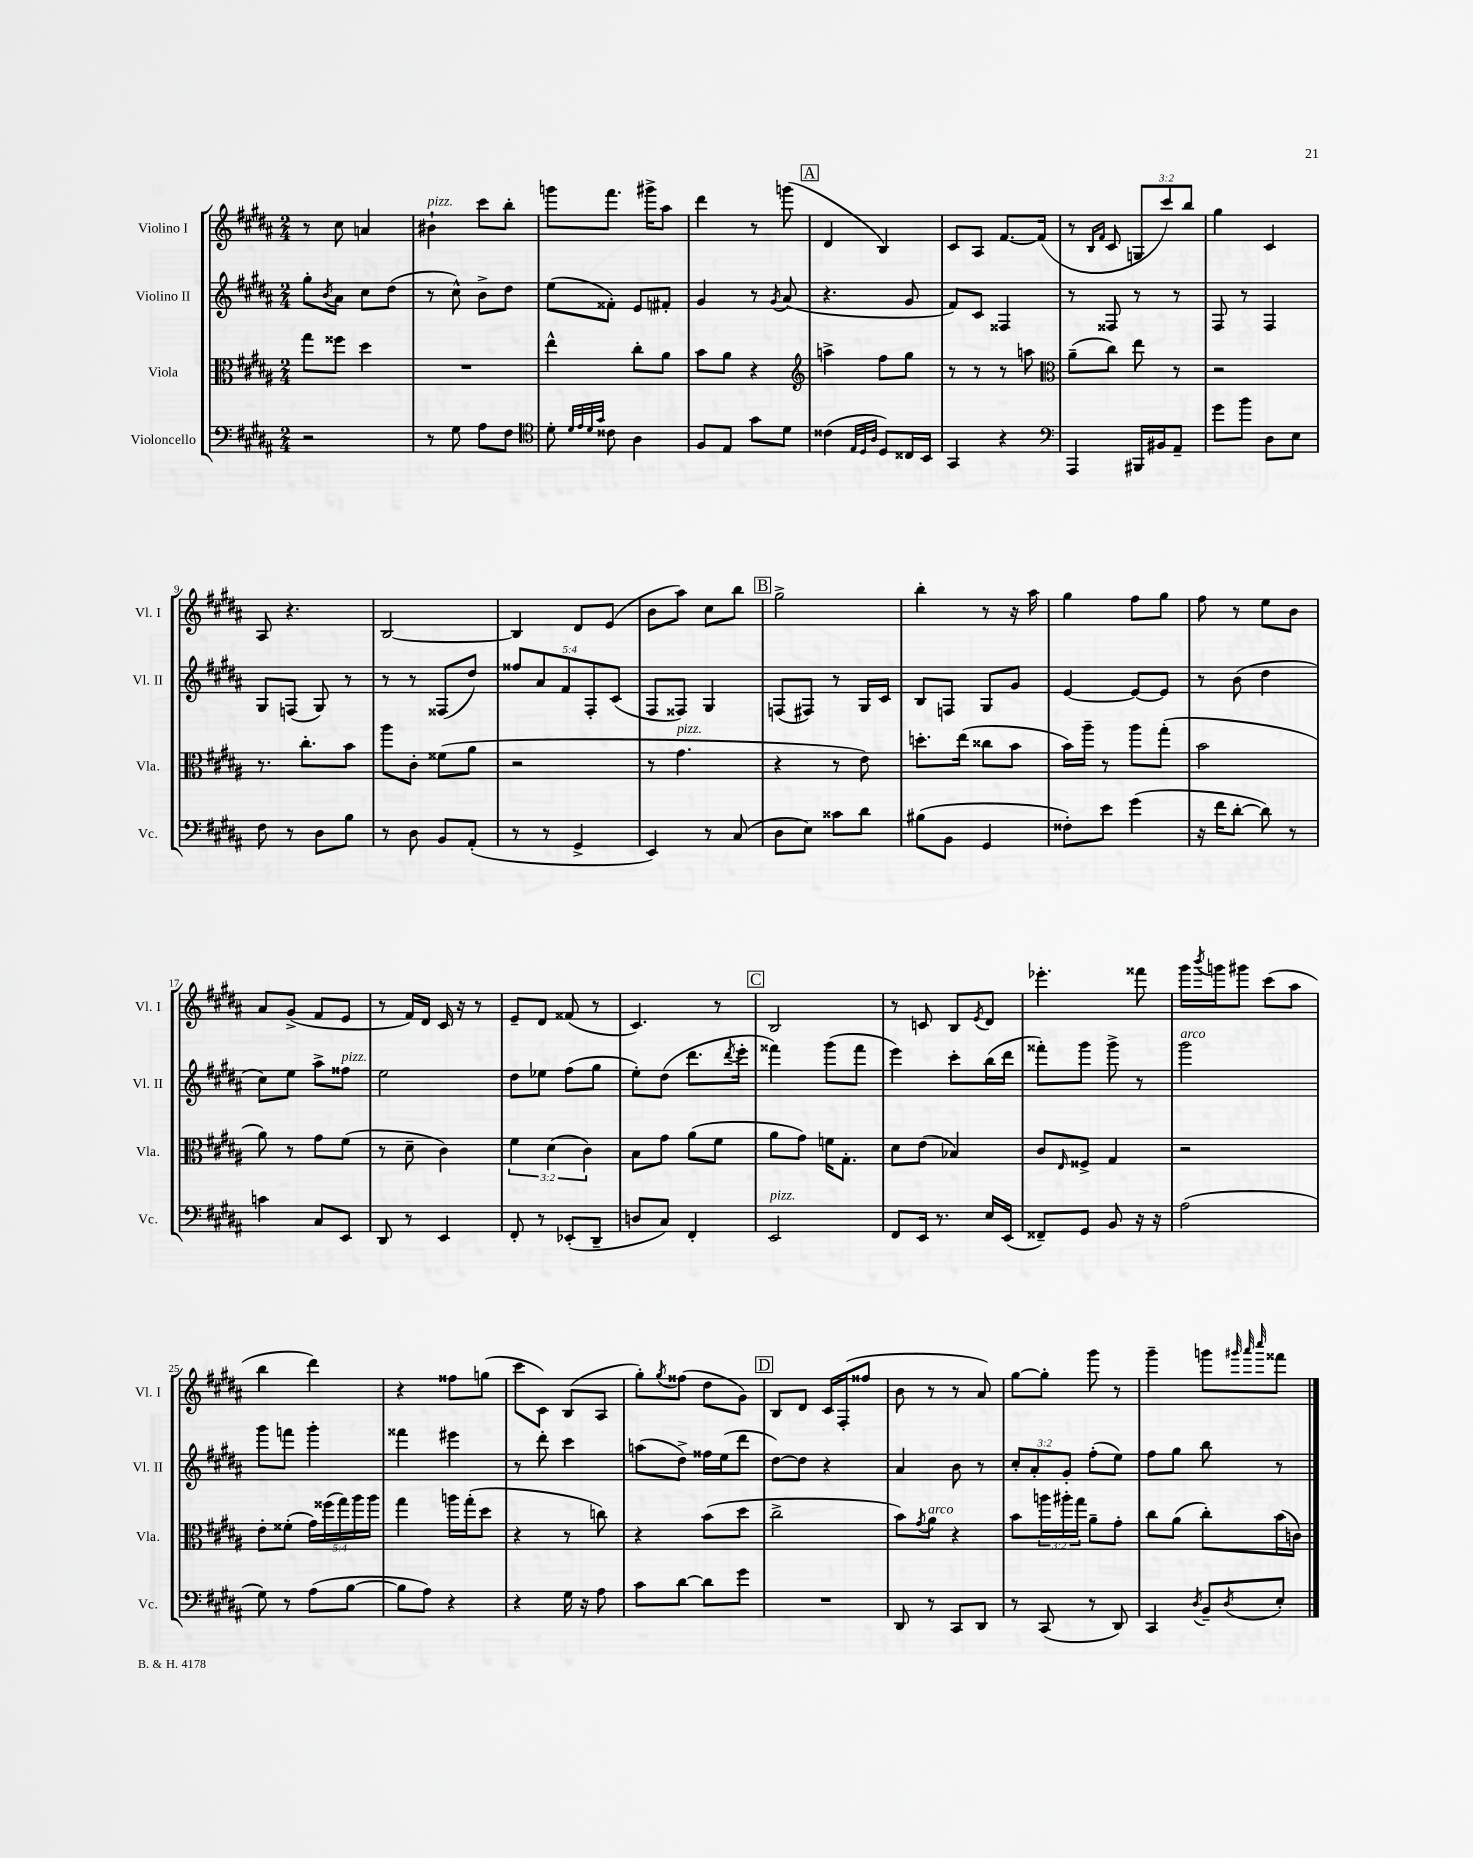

**kern	**kern	**kern	**kern
*staff4	*staff3	*staff2	*staff1
*clefF4	*clefC3	*clefG2	*clefG2
*k[f#c#g#d#a#]	*k[f#c#g#d#a#]	*k[f#c#g#d#a#]	*k[f#c#g#d#a#]
*M2/4	*M2/4	*M2/4	*M2/4
2r	8gg#\L	8gg#'\L	8r
.	.	8qb/	.
.	8ff##\J	8a#\J	8cc#\
.	4dd#\	8cc#\L	4a/
.	.	(8dd#\J	.
=	=	=	=
8r	2r	8r	4b#`\
8G#\	.	8cc#^^\)	.
8A#\L	.	8b^\L	8ccc#\L
8F#\J	.	8dd#\J	8bb'\J
=	=	=	=
*clefC4	*	*	*
8d#'\	4ee^^\	(8ee\L	8ggg\L
32qqd#/LLL	.	.	.
32qqe/	.	.	.
32qqd#/	.	.	.
32qqg#/JJJ	.	.	.
8c##\	.	8f##'\J)	8.fff#\J
4A#\	8cc#'\L	8e/L	.
.	.	.	16ggg#^\LK
.	8a#\J	8f#'/J	8aa#\J
=	=	=	=
8F#/L	8b\L	4g#/	4ddd#\
8E/J	8a#\J	.	.
8g#\L	4r	8r	8r
.	.	8qg#/	.
8d#\J	.	(8a#/	(8ggg\
=	=	=	=
*	*clefG2	*	*
(4c##\	4aa^\	4.r	4d#/
32qqE/LLL	.	.	.
32qqD#/	.	.	.
32qqA#/JJJ	.	.	.
8D#/L)	8ff#\L	.	4B/)
16C##/L	8gg#\J	8g#/	.
16BB/JJ	.	.	.
=	=	=	=
4GG#/	8r	8f#/L)	8c#/L
.	8r	8c#/J	8A#/J
4r	8r	4F##/	[8.f#/L
.	8aa\	.	.
.	.	.	(16f#/]Jk
=	=	=	=
*clefF4	*clefC3	*	*
4AAA#/	(8a#~\L	8r	8r
.	.	.	16qqB/LL
.	.	.	16qqf#/JJ
.	8cc#\J)	8F##/	8c#/
16BBB#/LL	8ee\	8r	12G/L
16BB#/J	.	.	.
.	.	.	12ccc#/)
8AA#~/J	8r	8r	.
.	.	.	12bb/J
=	=	=	=
8g#\L	2r	8F#/	4gg#\
8b\J	.	8r	.
8D#\L	.	4F#/	4c#/
8E\J	.	.	.
=	=	=	=
8F#\	8.r	8G#/L	8A#/
8r	.	(8F/J	4.r
.	8.cc#'\L	.	.
8D#\L	.	8G#/)	.
8B\J	8b\J	8r	.
=	=	=	=
8r	8aa#\L	8r	[2B/
8D#\	8c#'\J	8r	.
8BB/L	(8f##\L	(8F##/L	.
(8AA#'/J	8a#\J	8dd#/J)	.
=	=	=	=
8r	2r	10ff##/L	4B/]
.	.	10a#/	.
8r	.	.	.
.	.	10f#/	.
4GG#^/	.	.	8d#/L
.	.	10F#'/	.
.	.	.	(8e/J
.	.	(10c#/J	.
=	=	=	=
4EE/)	8r	8F#/L	8b\L
.	4.g#\	8F##/J)	8aa#\J)
8r	.	4G#/	8cc#\L
(8C#/	.	.	8bb\J
=	=	=	=
8D#\L	4r	(8F/L	2gg#^\
8E\J)	.	8F#/J)	.
8c##\L	8r	8r	.
8d#\J	8e\)	16G#/LL	.
.	.	16c#/JJ	.
=	=	=	=
(8B#\L	8.dd'\L	8B/L	4bb'\
8BB\J	.	8F/J	.
.	(16ee\Jk	.	.
4GG#/	8cc##\L	8G#/L	8r
.	8b\J	8g#/J	16r
.	.	.	16aa#\
=	=	=	=
8F##'\L)	16b\LL)	[4e/	4gg#\
.	16aa#~\JJ	.	.
8e\J	8r	.	.
(4g#\	8aa#\L	8e/_L	8ff#\L
.	(8gg#'\J	8e/]J	8gg#\J
=	=	=	=
16r	2b\	8r	8ff#\
16f#\LK	.	.	.
[8d#'\J	.	(8b\	8r
8d#\])	.	4dd#\	8ee\L
8r	.	.	8b\J
=	=	=	=
4c\	8a#\)	8cc#\L)	8a#/L
.	8r	8ee\J	(8g#^/J
8C#/L	8g#\L	8aa#^\L	8f#/L
8EE/J	(8f#\J	8ff##\J	8e/J
=	=	=	=
8DD#/	8r	2ee\	8r
8r	8d#~\	.	16f#/LL)
.	.	.	16d#/JJ
4EE/	4c#\)	.	16c#/
.	.	.	16r
.	.	.	8r
=	=	=	=
8FF#'/	6f#\	8dd#\L	8e~/L
8r	.	8ee-\J	8d#/J
.	(6d#\	.	.
(8EE-'/L	.	(8ff#\L	(8f##/
.	6c#\)	.	.
8DD#~/J	.	8gg#\J	8r
=	=	=	=
8D/L	8B\L	8ee'\L)	4.c#/)
8C#/J)	8g#\J	(8dd#\J	.
4FF#'/	(8a#\L	8.ddd#\L	.
.	8f#\J	.	8r
.	.	8qddd#/	.
.	.	16eee'\Jk	.
=	=	=	=
2EE/	8a#\L	4fff##\)	2B/
.	8g#\J)	.	.
.	16f\LK	(8ggg#\L	.
.	8.G#'\J	.	.
.	.	8fff##\J	.
=	=	=	=
8FF#/L	8d#\L	4eee\)	8r
16EE/Jk	(8e\J	.	8c/
8.r	.	.	.
.	4B-/)	8ccc#'\L	8B/L
.	.	.	8qe/
16E/LL	.	(16bb\L	8d#/J
(16EE/JJ	.	16ddd#\JJ	.
=	=	=	=
8FF##~/L)	8c#/L	8fff##'\L)	4.eee-'\
.	16qqE/	.	.
8GG#/J	8F##^/J	8ggg#\J	.
8BB/	4G#/	8ggg#^\	.
16r	.	8r	8fff##\
16r	.	.	.
=	=	=	=
(2A#\	2r	2ggg#\	16ggg#\LL
.	.	.	8qbbb/
.	.	.	16ggg\J
.	.	.	8ggg#\J
.	.	.	(8ccc#\L
.	.	.	8aa#\J
=	=	=	=
8G#\)	8e'\L	8ggg#\L	4bb\
8r	(8f##'\J	8fff\J	.
(8A#\L	20g#\LL)	4ggg#'\	4ddd#\)
.	(20ff##\	.	.
.	20gg#\)	.	.
[8B\J	.	.	.
.	20aa#\	.	.
.	20aa#\JJ	.	.
=	=	=	=
8B\]L	4gg#\	4fff##\	4r
8A#\J)	.	.	.
4r	16aa\LL	4eee#\	8ff##\L
.	(16gg#'\J	.	.
.	8dd#\J	.	(8gg\J
=	=	=	=
4r	4r	8r	8ccc#\L
.	.	8ddd#'\	8c#\J)
16G#\	8r	4ccc#\	(8B/L
16r	.	.	.
8A#\	8cc\)	.	8A#/J
=	=	=	=
8c#\L	4r	(8aa\L	8gg#'\L)
.	.	.	8qgg#/
[8d#\J	.	8dd#^\J)	(8ff##\J
8d#\]L	(8b\L	16ff##\LL	8dd#\L
.	.	(16ee\J	.
8g#\J	8dd#\J	8ddd#\J	8g#\J)
=	=	=	=
2r	2cc#^\	[8dd#\L)	8B/L
.	.	8dd#\]J	8d#/J
.	.	4r	16c#/LL
.	.	.	(16F#'/J
.	.	.	8ff##/J
=	=	=	=
8DD#/	8b\L)	4a#/	8b\
.	8qg#/	.	.
8r	8a#\J	.	8r
8CC#/L	4r	8b\	8r
8DD#/J	.	8r	8a#/)
=	=	=	=
8r	8b\L	12cc#'/L	[8gg#\L
.	.	12a#'/	.
(8CC#/	24aa\L	.	8gg#'\]J
.	24aa#'\	12g#'/J	.
.	24gg#\JJ	.	.
8r	8a#~\L	(8ff#'\L	8ggg#\
8DD#/)	8g#'\J	8ee\J)	8r
=	=	=	=
4CC#/	8cc#\L	8ff#\L	4ggg#~\
.	(8a#\J	8gg#\J	.
8qD#/	.	.	.
8BB~/L	8cc#'\L)	8bb\	8ggg\L
.	.	.	32qqggg#/
.	.	.	32qqaaa#/
8qD#/	.	.	32qqcccc#/
8E'/J	(16b\L	8r	8fff##\J
.	16c\JJ)	.	.
==	==	==	==
*-	*-	*-	*-
